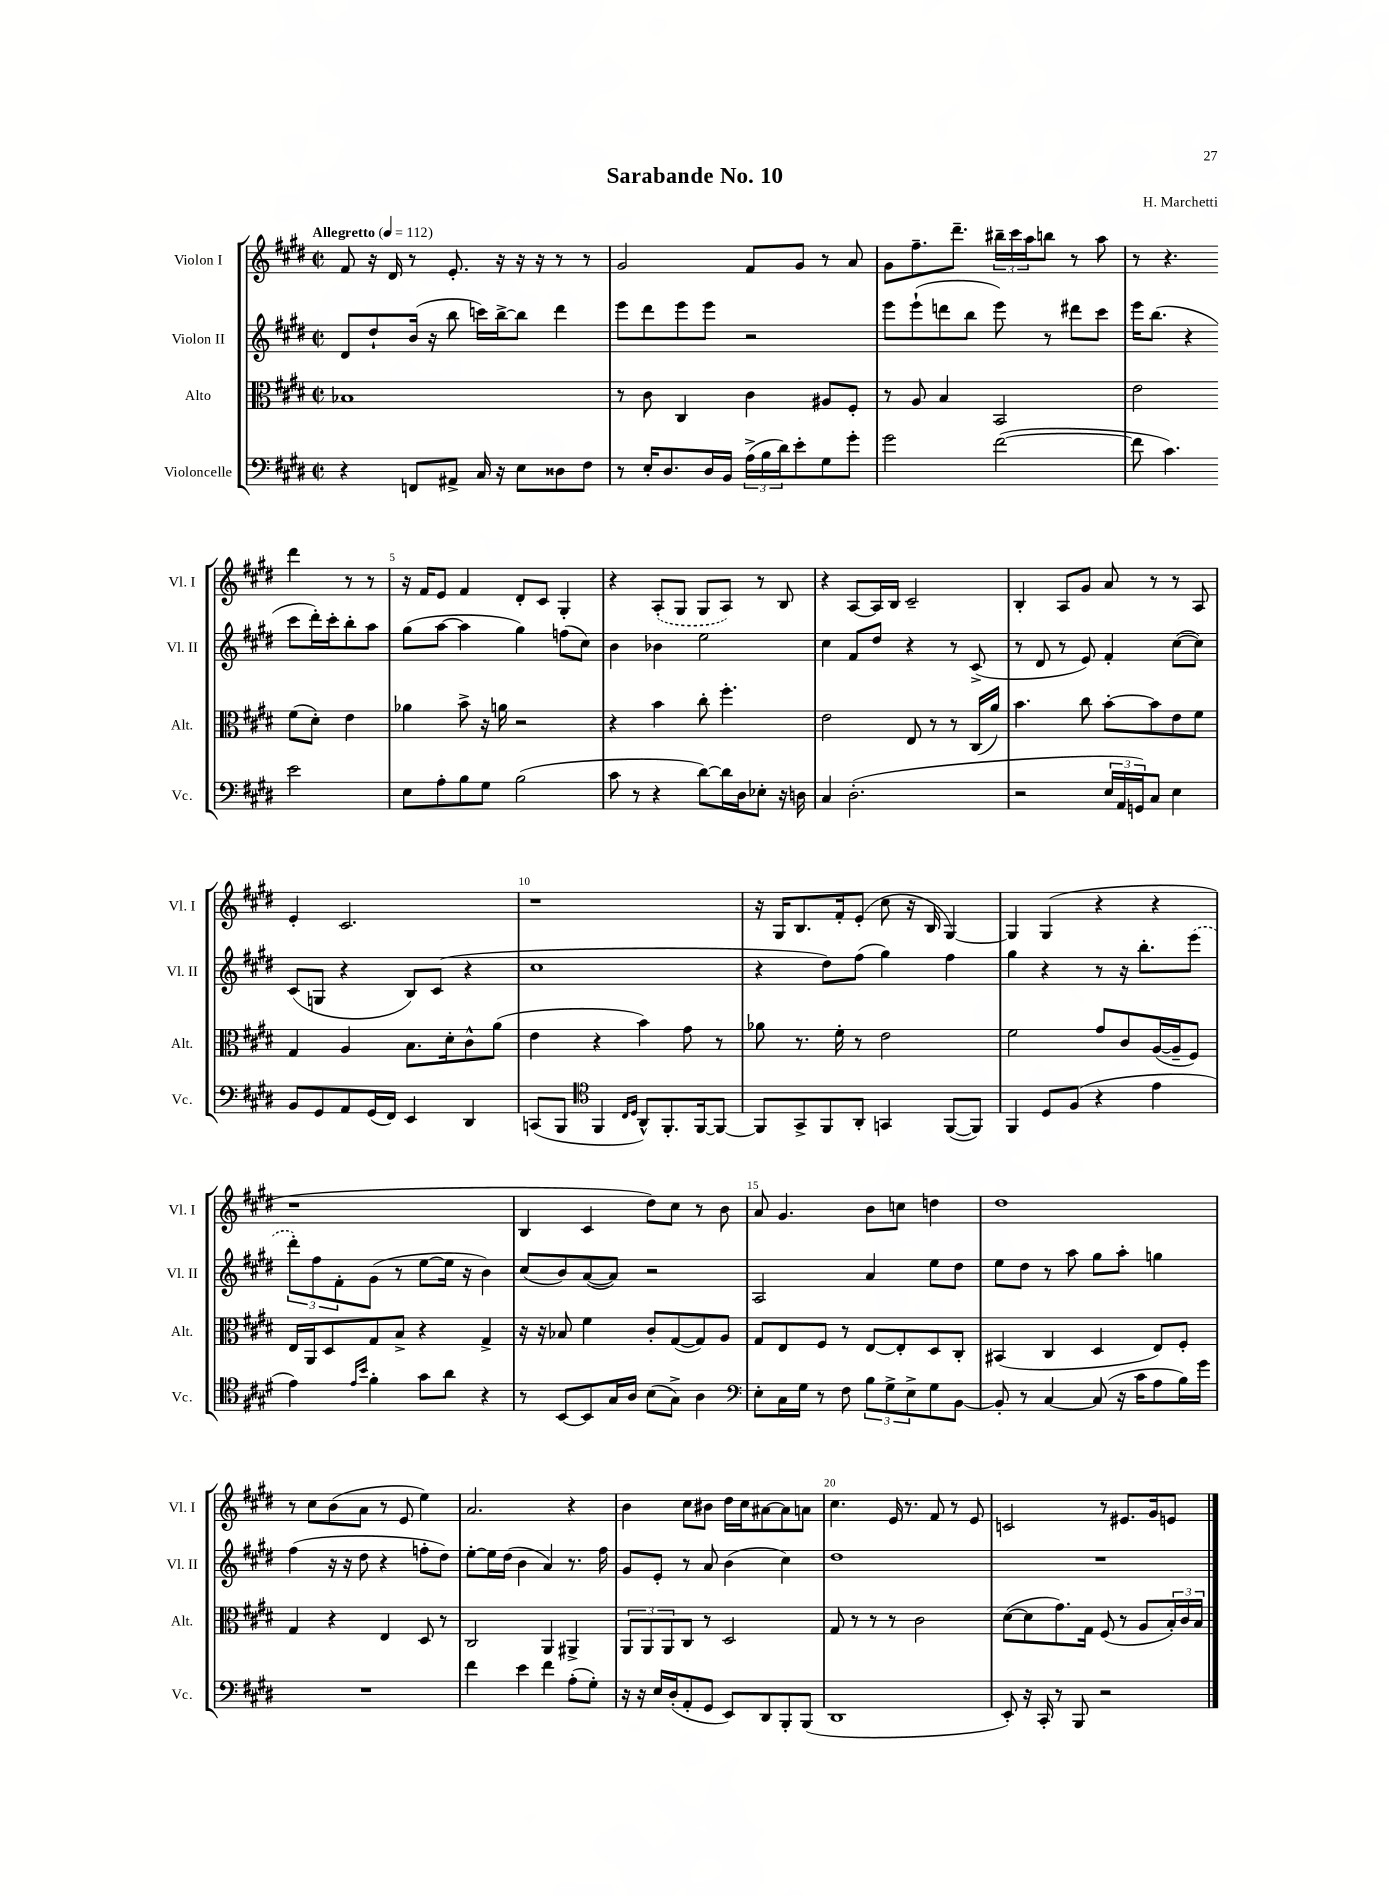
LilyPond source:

\header { title = "Sarabande No. 10" composer = "H. Marchetti" }
<<
\new StaffGroup <<
\new Staff = "s0" \with { instrumentName = "Violon I" shortInstrumentName = "Vl. I" } {
    \clef treble \key e \major \defaultTimeSignature \time 2/2 \tempo "Allegretto" 4 = 112
    fis'8 r16 dis'16 r8 e'8.-. r16 r16 r16 r8 r8 |
    gis'2 fis'8 gis'8 r8 a'8 |
    gis'8 fis''8.-- dis'''8.-- \tuplet 3/2 { bis''16-- cis'''16 a''16 } b''8 r8 a''8 |
    r8 r4. dis'''4 r8 r8 |
    r16 fis'16 e'8 fis'4 dis'8-. cis'8 gis4-. |
    r4 \once \slurDashed a8-.( gis8 gis8 a8) r8 b8 |
    r4 a8~ a16 b16 cis'2-- |
    b4-. a8 gis'8 a'8 r8 r8 a8 |
    e'4-. cis'2. |
    r1 |
    r16 gis16 b8. fis'16-. e'8-.( cis''8 r16 b16 gis4~) |
    gis4 gis4( r4 r4 |
    r1 |
    b4 cis'4 dis''8) cis''8 r8 b'8 |
    a'8 gis'4. b'8 c''8 d''4 |
    dis''1 |
    r8 cis''8 b'8( a'8 r8 e'8 e''4) |
    a'2. r4 |
    b'4 cis''8 bis'8 dis''16 cis''16 ais'8~ ais'8 a'8 |
    cis''4. e'16 r8. fis'8 r8 e'8 |
    c'2 r8 eis'8. gis'16 e'8 \bar "|." |
}
\new Staff = "s1" \with { instrumentName = "Violon II" shortInstrumentName = "Vl. II" } {
    \clef treble \key e \major \defaultTimeSignature \time 2/2
    dis'8 dis''8-! b'16( r16 b''8 c'''16) b''16~-> b''8 dis'''4 |
    e'''8 dis'''8 e'''8 e'''8 r2 |
    e'''8 e'''8-!( d'''8 b''8 e'''8) r8 dis'''8 cis'''8 |
    e'''16 b''8.( r4 cis'''8 dis'''16-.) cis'''16-. b''8-. a''8 |
    gis''8( a''8~ a''4 gis''4) f''8( cis''8) |
    b'4 bes'4 e''2 |
    cis''4 fis'8 dis''8 r4 r8 cis'8->( |
    r8 dis'8 r8 e'8) fis'4-. cis''8~( cis''8) |
    cis'8( g8 r4 b8) cis'8( r4 |
    cis''1 |
    r4 dis''8) fis''8( gis''4) fis''4 |
    gis''4 r4 r8 r16 b''8.-. \once \slurDashed e'''8( |
    \tuplet 3/2 { dis'''8-.) fis''8 fis'8-. } gis'8( r8 e''8~ e''16 r16 b'4) |
    cis''8( b'8) a'8~( a'8) r2 |
    a2 a'4 e''8 dis''8 |
    e''8 dis''8 r8 a''8 gis''8 a''8-. g''4 |
    fis''4( r16 r16 dis''8 r4 f''8-. dis''8) |
    e''8~-. e''16 dis''16( b'4 a'4) r8. fis''16 |
    gis'8 e'8-. r8 a'8 b'4( cis''4) |
    dis''1 |
    R1 \bar "|." |
}
\new Staff = "s2" \with { instrumentName = "Alto" shortInstrumentName = "Alt." } {
    \clef alto \key e \major \defaultTimeSignature \time 2/2
    bes1 |
    r8 cis'8 cis4 cis'4 ais8 fis8-. |
    r8 a8 b4 b,2 |
    e'2 fis'8( dis'8-.) e'4 |
    aes'4 b'8-> r16 a'16 r2 |
    r4 b'4 cis''8-. fis''4.-. |
    e'2 e8 r8 r8 cis16( a'16) |
    b'4. cis''8 b'8~-. b'8 e'8 fis'8 |
    gis4 a4 b8. dis'16-. cis'8-^ a'8( |
    e'4 r4 b'4) gis'8 r8 |
    aes'8 r8. fis'16-. r8 e'2 |
    fis'2 gis'8 cis'8 a16~( a16-- fis8) |
    e16 a,16 dis8 gis8 b8-> r4 gis4-> |
    r16 r16 bes8 fis'4 cis'8-. gis8~( gis8) a8 |
    gis8 e8 fis8 r8 e8~ e8-. dis8 cis8-. |
    bis,4( cis4 dis4 e8) fis8-. |
    gis4 r4 e4 dis8 r8 |
    cis2 a,4 ais,4-> |
    \tuplet 3/2 { a,8 a,8 a,8 } cis8 r8 dis2 |
    gis8 r8 r8 r8 cis'2 |
    dis'8~( dis'8 gis'8.) gis16 fis8( r8 a8 \tuplet 3/2 { b16-.) cis'16 b16 } \bar "|." |
}
\new Staff = "s3" \with { instrumentName = "Violoncelle" shortInstrumentName = "Vc." } {
    \clef bass \key e \major \defaultTimeSignature \time 2/2
    r4 f,8 ais,8-> cis16 r16 e8 disis8 fis8 |
    r8 e16-. dis8. dis16 b,16 \tuplet 3/2 { a16->( b16 dis'16) } e'8-. gis8 gis'8-. |
    gis'2 fis'2~( |
    fis'8 cis'4.) e'2 |
    e8 a8-. b8 gis8 b2( |
    cis'8 r8 r4 dis'8~) dis'16 dis16 ees8-. r16 d16 |
    cis4 dis2.-.( |
    r2 \tuplet 3/2 { e16 a,16 g,16) } cis8 e4 |
    b,8 gis,8 a,8 gis,16( fis,16) e,4 dis,4 |
    c,8( b,,8 \clef tenor fis,4 \grace { cis16 dis16 } a,8-^) fis,8.-. fis,16~ fis,8~ |
    fis,8 gis,8-> fis,8 a,8-. g,4 fis,8~( fis,8) |
    fis,4 dis8 fis8( r4 e'4 |
    e'4) \grace { e'16 b'16 } fis'4-. gis'8 a'8 r4 |
    r8 b,8~ b,8 gis16 a16 b8( gis8->) a4 |
    \clef bass e8-. cis16 gis16 r8 fis8 \tuplet 3/2 { b8 gis8-> e8-> } gis8 b,8~ |
    b,8-. r8 cis4~ cis8( r16 cis'16 a8 b16) gis'16 |
    R1 |
    fis'4 e'4 fis'4 a8-.( gis8-.) |
    r16 r16 e16 dis16-.( a,8-. gis,8 e,8) dis,8 b,,8-. b,,8( |
    dis,1 |
    e,8-.) r16 cis,16-. r8 b,,8 r2 \bar "|." |
}
>>
>>
\layout { \context { \Score \override BarNumber.break-visibility = ##(#f #t #t) barNumberVisibility = #(every-nth-bar-number-visible 5) } }
